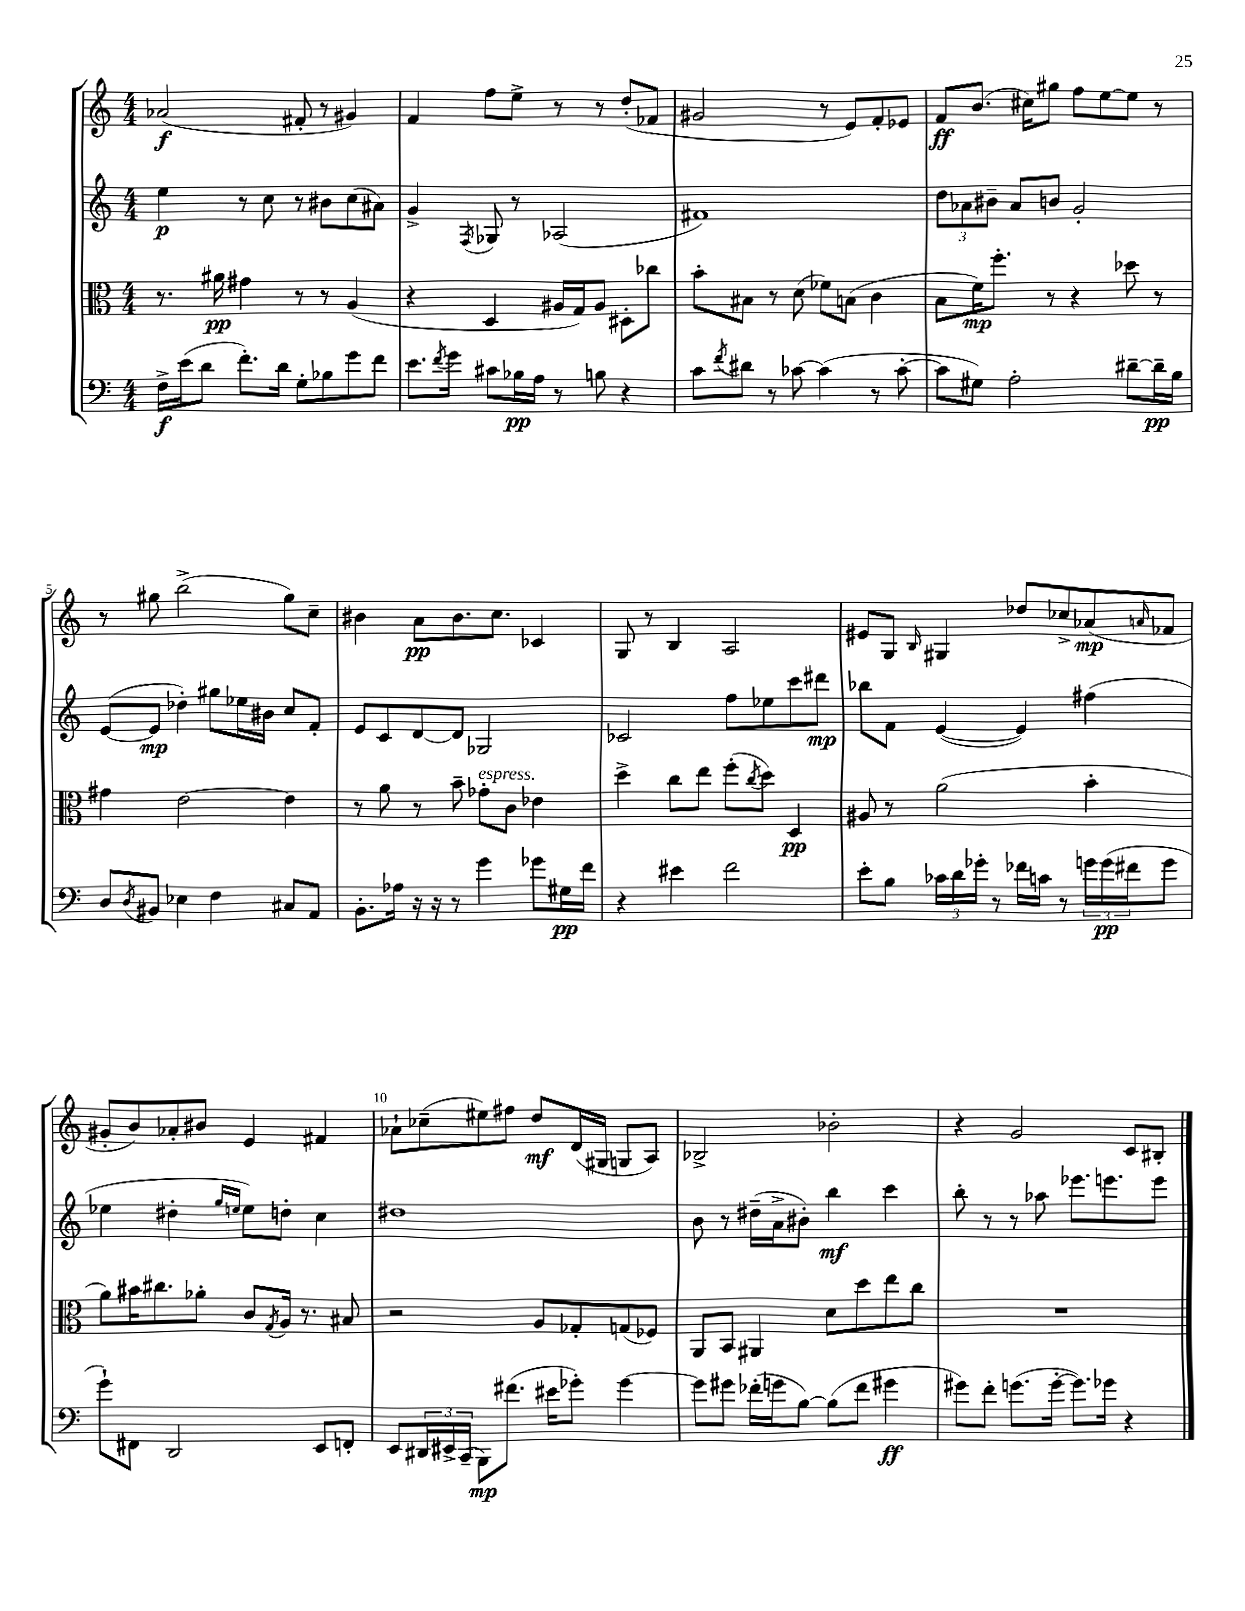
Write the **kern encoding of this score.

**kern	**kern	**kern	**kern
*staff4	*staff3	*staff2	*staff1
*clefF4	*clefC3	*clefG2	*clefG2
*k[]	*k[]	*k[]	*k[]
*M4/4	*M4/4	*M4/4	*M4/4
16F^	8.r	4ee	(2a-
(16e	.	.	.
8d	.	.	.
.	16a#	.	.
8.f')	4g#	8r	.
.	.	8cc	.
16d	.	.	.
8G'	8r	8r	8f#'
8B-	8r	8b#	8r
8g	(4A	(8cc	4g#)
8f	.	8a#)	.
=	=	=	=
8.e	4r	4g^	4f
8qf	.	.	.
16g	.	.	.
.	.	8qF	.
8c#	4D	8G-	8ff
16B-	.	8r	8ee^
16A	.	.	.
8r	16A#	(2A-	8r
.	16G)	.	.
8B	8A#	.	8r
4r	8D#'	.	(8dd'
.	8cc-	.	8f-
=	=	=	=
8c	8b'	1f#)	2g#
8qf	.	.	.
8d#	8B#	.	.
8r	8r	.	.
[8c-	(8d	.	.
(4c-]	8f-)	.	8r
.	(8B	.	8e)
8r	4c	.	8f'
[8c-'	.	.	8e-
=	=	=	=
8c-]	8B	12dd	8f
.	.	12a-	.
8G#)	16f)	.	(8.b
.	.	12b#~	.
.	8.ff'	.	.
2A'	.	8a-	.
.	.	.	16cc#)
.	8r	8b	8gg#
.	4r	2g'	8ff
.	.	.	[8ee
[8d#~	8dd-	.	8ee]
16d#~]	8r	.	8r
16B	.	.	.
=	=	=	=
8D	4g#	([8e	8r
8qD	.	.	.
8BB#	.	8e]	8gg#
4E-	[2e	4dd-')	(2bb^
4F	.	8gg#	.
.	.	16ee-	.
.	.	16b#	.
8C#	4e]	8cc	8gg#)
8AA	.	8f'	8cc~
=	=	=	=
8.BB'	8r	8e	4b#
.	8a	8c	.
16A-	.	.	.
16r	8r	[8d	8a
16r	.	.	.
8r	8b~	8d]	8.b#
4g	8g-'	2G-	.
.	.	.	8.cc
.	8c	.	.
8g-	4e-	.	4c-
16G#	.	.	.
16f	.	.	.
=	=	=	=
4r	4dd^	2c-	8G
.	.	.	8r
4e#	8cc	.	4B
.	8ee	.	.
2f	(8ff'	8ff	2A
.	8qcc	.	.
.	8dd)	8ee-	.
.	4D	8ccc	.
.	.	8ddd#	.
=	=	=	=
8e'	8A#	8bb-	8e#
8B	8r	8f	8G
.	.	.	16qqB
24c-	(2a	([4e	4G#
24d	.	.	.
24g-'	.	.	.
8r	.	.	.
16f-	.	4e])	8dd-
16c	.	.	.
8r	.	.	8cc-^
24g	4b'	(4ff#	(8a-
(24g	.	.	.
24f#	.	.	.
.	.	.	16qqa
8g	.	.	8f-
=	=	=	=
8g`)	8a)	4ee-	8g#'
8FF#	16b#	.	8b)
.	8.cc#	.	.
2DD	.	4dd#'	8a-'
.	8a-'	.	8b#
.	.	16qqgg	.
.	.	16qqee	.
.	8c	8ee)	4e
.	8qG	.	.
.	16A	8dd'	.
.	8.r	.	.
8EE	.	4cc	4f#
8FF'	8B#	.	.
=	=	=	=
8EE	2r	1dd#	8a-`
24DD#	.	.	(8cc-~
24EE#^	.	.	.
(24CC~	.	.	.
8BBB)	.	.	8ee#)
(8.f#	.	.	8ff#
.	8A	.	8dd
16e#	.	.	.
8g-')	8G-'	.	(16d
.	.	.	16G#
[4g-	(8G	.	8G
.	8F-)	.	8A)
=	=	=	=
8g-]	8AA	8b	2B-^
8g#	8BB	8r	.
(16f-'	4AA#	(16dd#~	.
16g	.	16a^	.
[8B)	.	8b#')	.
(8B]	8d	4bb	2b-'
8f-	8dd	.	.
4g#	8ee	4ccc	.
.	8cc	.	.
=	=	=	=
8g#)	1r	8bb'	4r
8f'	.	8r	.
(8.g	.	8r	2g
.	.	8aa-	.
[16g'	.	.	.
8.g])	.	8.eee-	.
16g-	.	8.eee	.
4r	.	.	8c
.	.	8eee	8B#'
==	==	==	==
*-	*-	*-	*-
